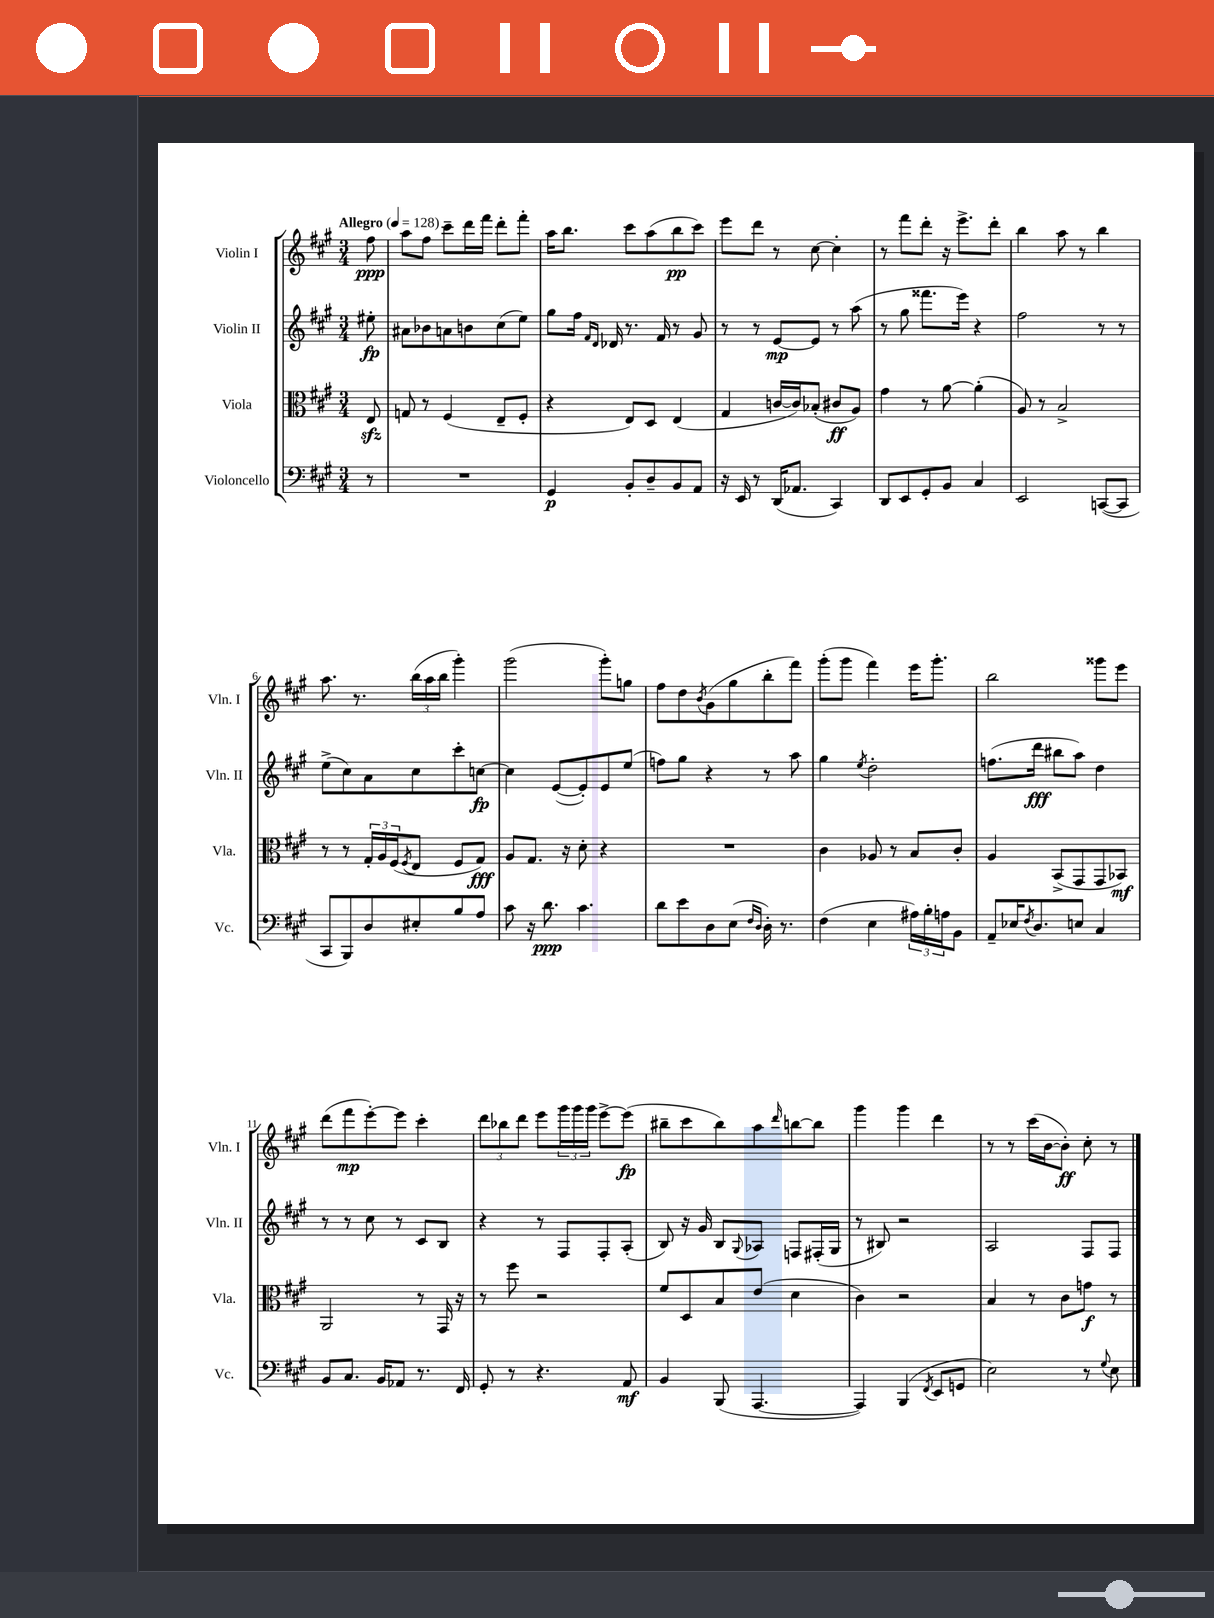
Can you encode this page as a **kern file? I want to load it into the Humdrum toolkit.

**kern	**kern	**kern	**kern
*staff4	*staff3	*staff2	*staff1
*clefF4	*clefC3	*clefG2	*clefG2
*k[f#c#g#]	*k[f#c#g#]	*k[f#c#g#]	*k[f#c#g#]
*M3/4	*M3/4	*M3/4	*M3/4
*MM128	*MM128	*MM128	*MM128
8r	8E	8ee#'	8ff#
=	=	=	=
2.r	8G	8a#	8aa
.	8r	8b-	8ff#
.	(4F#	8a	8ccc#~
.	.	8b	16ddd
.	.	.	16fff#
.	8E~	(8cc#	8ddd'
.	8F#'	8ee)	8fff#'
=	=	=	=
4GG#	4r	8gg#	16aa
.	.	.	8.bb
.	.	16ff#	.
.	.	16qqf#	.
.	.	16qqd	.
.	.	16d-	.
8BB'	8E)	8.r	8ccc#
8D~	8D	.	(8aa
.	.	16f#	.
8BB	(4E	8r	8bb
8AA	.	8g#	8ccc#)
=	=	=	=
16r	4G#	8r	8eee
16EE	.	.	.
8r	.	8r	8ddd
(16DD	[16c	[8e	8r
8.AA-	16c])	.	.
.	(8B-'	8e]	[8cc#
4CC#)	8c#	8r	4cc#']
.	8A)	(8aa	.
=	=	=	=
8DD	4g#	8r	8r
8EE	.	8gg#	8fff#
8GG#'	8r	8.fff##	8ddd'
8BB	[8a	.	16r
.	.	16eee)	8.eee^
4C#	(4a']	4r	.
.	.	.	8ddd'
=	=	=	=
2EE	8A)	2ff#	4bb
.	8r	.	.
.	2B^	.	8aa
.	.	.	8r
([8CC	.	8r	4bb
8CC]	.	8r	.
=	=	=	=
8CC#	8r	(8ee^	8.aa
8BBB)	8r	8cc#)	.
.	.	.	8.r
8D	24G#'	8a	.
.	24A	.	.
.	(24F#	.	.
.	8qF#	.	.
8E#'	8E	8cc#	(24bb
.	.	.	24aa
.	.	.	24bb
8B	8F#	8ccc#'	4ggg#')
8A	8G#)	[8cc	.
=	=	=	=
8c#	8A	4cc]	(2ggg#
16r	8.G#	.	.
8.d	.	.	.
.	.	([8e	.
.	16r	.	.
4.c#	8d'	8e'])	.
.	4r	8e	8ggg#')
.	.	(8ee	8gg
=	=	=	=
8d	2.r	8ff)	8ff#
8e	.	8gg#	8dd
.	.	.	8qb
8D	.	4r	(8g#
(8E	.	.	8gg#
16qqF#	.	.	.
16qqD	.	.	.
16D')	.	8r	8bb'
8.r	.	.	.
.	.	8aa	8fff#)
=	=	=	=
(4F#	4c#	4gg#	(8ggg#'
.	.	.	8ggg#
.	.	8qee	.
4E	8A-	2dd'	4fff#)
.	8r	.	.
24A#)	8B	.	16eee
24B'	.	.	.
.	.	.	8.ggg#'
24A	.	.	.
8BB	8c#'	.	.
=	=	=	=
8AA~	4A	(8.ff	2bb
16E-	.	.	.
8qF#	.	.	.
8.D	.	16ddd	.
.	(8BB^	8bb#	.
8E	8GG#	8aa)	.
4C#	8GG#	4dd	8ggg##
.	8BB-)	.	8eee
=	=	=	=
8BB	2AA	8r	(8ddd
8.C#	.	8r	8fff#
.	.	8cc#	[8eee')
16BB	.	.	.
8AA-	.	8r	8eee]
8.r	8r	8c#	4ccc#'
.	16GG#	8B	.
16FF#	16r	.	.
=	=	=	=
8GG#'	8r	4r	12ddd
.	.	.	12bb-
8r	8ff#	.	.
.	.	.	12ddd
4.r	2r	8r	8eee
.	.	8F#	24ggg#
.	.	.	24ggg#
.	.	.	24ggg#
.	.	8F#'	[8eee^
8AA	.	(8A'	(8eee]
=	=	=	=
4BB	8f#	8B)	8bb#~
.	8D	16r	8ccc#
.	.	16g#	.
(8BBB	8B	8B	8bb#)
.	.	8qqG#	.
[4.AAA	(8e	8A-	8aa
.	.	.	16qqddd
.	4d	8F	[8bb
.	.	(16F#'	8bb]
.	.	16G#	.
=	=	=	=
4AAA])	4c#)	8r	4ggg#
.	.	8B#)	.
(4BBB	2r	2r	4ggg#
8qFF#	.	.	.
8EE	.	.	4ddd
8GG	.	.	.
=	=	=	=
2E)	4B	2A	8r
.	.	.	8r
.	8r	.	(16ccc#
.	.	.	[16b
.	8c#	.	8b'])
8r	8g	8F#	8cc#'
8qqG#	.	.	.
8E	8r	8F#	8r
==	==	==	==
*-	*-	*-	*-
